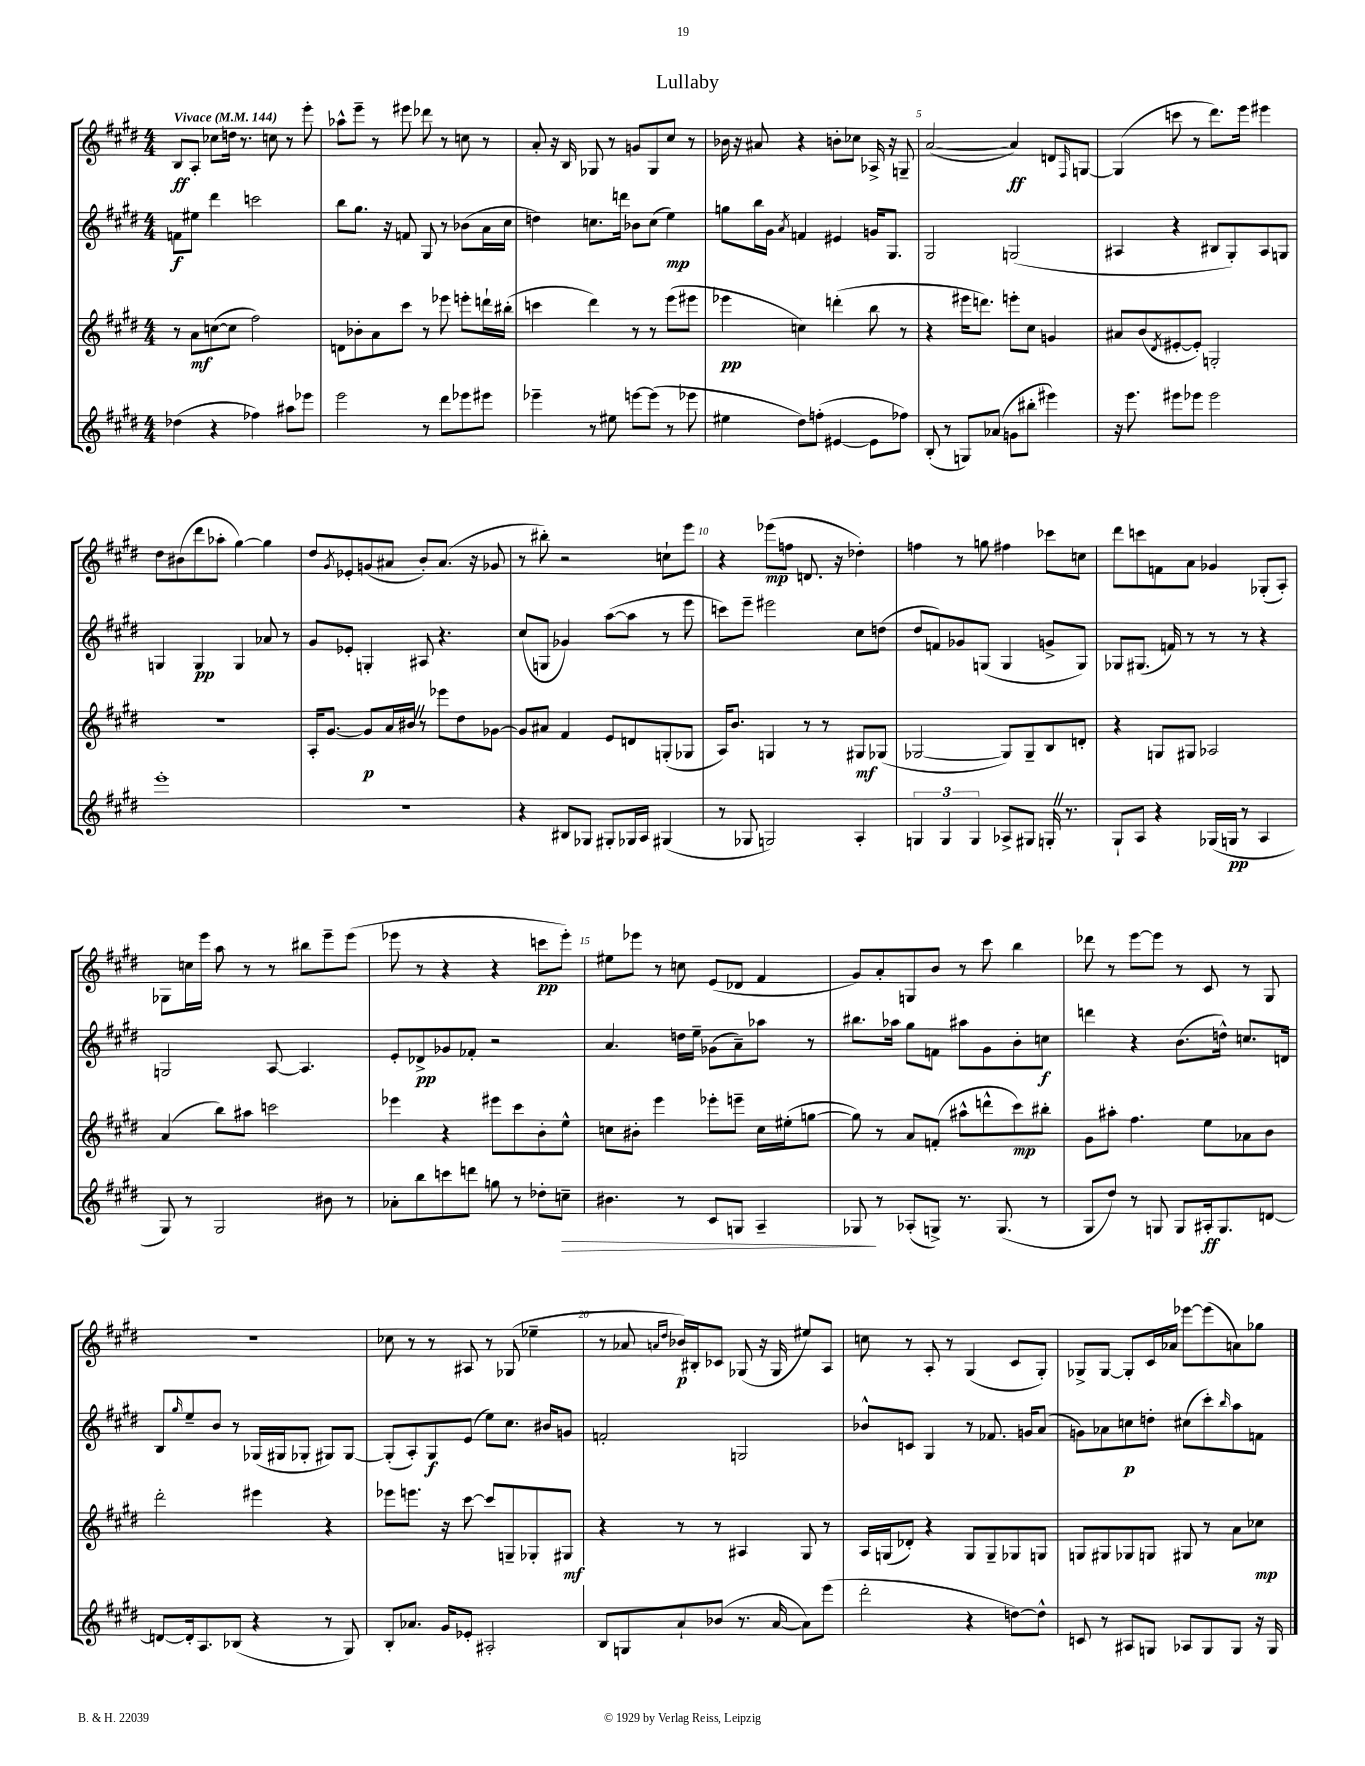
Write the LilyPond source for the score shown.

\header { title = "Lullaby" }
<<
\new StaffGroup <<
\new Staff = "s0" {
    \clef treble \key e \major \numericTimeSignature \time 4/4 \tempo "Vivace" 4 = 144
    b8\ff a8-. ces''8 d''16 r8. c''8 r8 e'''8-. |
    aes''8-^ e'''8-- r8 eis'''8 des'''8 r8 c''8 r8 |
    a'8-. r16 b16 ges8 r8 g'8 ges8 cis''8 r8 |
    bes'16 r16 ais'8 r4 b'8-. ces''8 aes16-> r16 g8-- |
    a'2~( a'4\ff) d'8 \grace { fis16 } g8~ |
    g4( c'''8 r8 dis'''8.) e'''16 eis'''4 |
    dis''8 bis'8( dis'''8 aes''8-. gis''4~) gis''4 |
    dis''8 \acciaccatura { gis'8 } ees'8-. g'8( ais'8 b'8-.) ais'8.( r16 ges'8 |
    r8 bis''8-.) r2 c''8-! e'''8 |
    r4 ees'''8\mp( f''8 d'8. r16 des''4-.) |
    f''4 r8 g''8 fis''4 ces'''8 c''8 |
    dis'''8 c'''8 f'8 a'8 ges'4 ges8-.( a8-.) |
    ges8 c''16 e'''16 a''8 r8 r8 bis''8 e'''8-- e'''8( |
    ees'''8 r8 r4 r4 c'''8\pp ees'''8-.) |
    eis''8 ees'''8 r8 c''8 e'8( des'8 fis'4 |
    gis'8) a'8-. g8 b'8 r8 cis'''8 b''4 |
    des'''8 r8 e'''8~ e'''8 r8 cis'8 r8 gis8 |
    R1 |
    ces''8 r8 r8 ais8 r8 ges8( ees''4-- |
    r8 aes'8 \grace { a'16 dis''16 } bes'16\p) bis16-. ces'8 ges8( r16 ges16 eis''8) a8 |
    c''8 r8 a8-. r8 gis4( cis'8 gis8-.) |
    ges8-> ges8~ ges8-. cis'16 aes'16 ees'''8~ ees'''8( a'8) ges''8 \bar "|." |
}
\new Staff = "s1" {
    \clef treble \key e \major \numericTimeSignature \time 4/4
    f'8\f eis''8 dis'''4 c'''2 |
    b''8 gis''8. r16 f'8 gis8 r8 bes'8( a'16 cis''16 |
    d''4) c''8. d'''16 bes'8 c''8( e''4\mp) |
    g''8 b''16 gis'16 \acciaccatura { a'8 } f'4 eis'4 g'16 gis8. |
    gis2 g2( |
    ais4 r4 bis8 gis8-.) ais8 g8 |
    g4 g4\pp g4 aes'8 r8 |
    gis'8 ees'8-. g4-. ais8 r4. |
    cis''8( g8 ges'4) a''8~( a''8 r8 e'''8 |
    c'''8) e'''8-- eis'''2 cis''8 d''8( |
    dis''8 f'8) ges'8 g8( g4 g'8-> g8) |
    ges8 gis8.( f'16) r8 r8 r8 r4 |
    g2 a8~ a4. |
    e'8-. des'8->\pp ges'8 fes'8-. r2 |
    a'4. d''16 e''16-- ges'8( a'8--) aes''8 r8 |
    bis''8. aes''16 gis''8 f'8 ais''8 gis'8 b'8-. c''8\f |
    d'''4 r4 b'8.( d''16-^) c''8. d'16 |
    b8 \grace { gis''16 } e''8-- b'8 r8 ges16( gis16 ges8-. gis8) gis8~ |
    gis8-.( a8-.) gis8\f e'8( e''8) cis''8. bis'16 g'8 |
    f'2-. g2 |
    bes'8-^ c'8 gis4 r8 fes'8. g'16 a'8( |
    g'8) aes'8 c''8\p d''8-. cis''8( cis'''8-.) \grace { b''16 } a''8 f'8 \bar "|." |
}
\new Staff = "s2" {
    \clef treble \key e \major \numericTimeSignature \time 4/4
    r8 a'8\mf c''8~( c''8 fis''2) |
    d'8 bes'8-. a'8 cis'''8 r8 ees'''8 e'''8-. d'''16-! bis''16-.( |
    c'''4 dis'''4) r8 r8 e'''8( eis'''8 |
    ees'''4\pp c''4) d'''4-.( b''8 r8 |
    r4 eis'''16 d'''8.) e'''8-. cis''8 g'4 |
    ais'8 b'8( \acciaccatura { dis'8 } eis'8~-. eis'8-.) g2-. |
    R1 |
    a16-. gis'8.~ gis'8\p a'16 bis'16 \once \override BreathingSign.text = \markup { \musicglyph "scripts.caesura.straight" } \breathe r8 ees'''8 dis''8 ges'8~ |
    ges'8 ais'8 fis'4 e'8 d'8 g8-.( ges8 |
    a16) b'8. g4 r8 r8 gis8\mf ges8( |
    ges2~ ges8) ges8-- b8 d'8-. |
    r4 g8 gis8 aes2 |
    a'4( b''8) ais''8 c'''2 |
    ees'''4 r4 eis'''8 cis'''8 b'8-. e''8-^ |
    c''8 bis'8-. e'''4 ees'''8-. e'''8-- c''16 eis''16-.( g''8~ |
    g''8) r8 a'8 f'8-.( ais''8-^ d'''8-^ cis'''8\mp) bis''8-. |
    gis'8 ais''8-. fis''4. e''8 aes'8 b'8 |
    dis'''2-. eis'''4 r4 |
    ees'''8 e'''8. r16 cis'''8~ cis'''8 g8-- ges8-. gis8\mf |
    r4 r8 r8 ais4 gis8 r8 |
    a16 g16( des'8-.) r4 g8 g8-- ges8 g8 |
    g8 gis8 ges8 g8 gis8 r8 a'8 ces''8\mp \bar "|." |
}
\new Staff = "s3" {
    \clef treble \key e \major \numericTimeSignature \time 4/4
    des''4( r4 fes''4) ais''8 ees'''8 |
    e'''2 r8 dis'''8 ees'''8 eis'''8 |
    ees'''4-- r8 eis''8 e'''8~ e'''8( r8 ees'''8 |
    eis''4 dis''8) f''8-.( eis'4~ eis'8 fes''8) |
    b8-.( r8 g8) aes'8( g'8 bis''8-. eis'''4) |
    r16 e'''8. eis'''8 ees'''8 ees'''2 |
    e'''1-. |
    R1 |
    r4 bis8 ges8 gis8-. ges16 a16 gis4( |
    r8 ges8 g2) a4-. |
    \tuplet 3/2 { g4 g4 g4 } aes8-> gis8 g16-. \once \override BreathingSign.text = \markup { \musicglyph "scripts.caesura.straight" } \breathe r8. |
    gis8-! a8 r4 ges16( g16\pp r8 a4 |
    gis8) r8 gis2 bis'8 r8 |
    aes'8-. b''8 c'''8 d'''8 g''8 r8 des''8-. c''8--\> |
    bis'4. r8 cis'8 g8 a4-- |
    ges8\! r8 aes8-.( g8->) r8. g8.( r8 |
    gis8 dis''8) r8 g8 g8 ais16-.\ff g8. d'8~ |
    d'8~ d'16-. a8. bes8( r4 r8 gis8) |
    b8-. aes'8. gis'16 ees'8-. ais2-. |
    b8 g8 a'8-! bes'8( r8. a'16~ a'8) e'''8( |
    dis'''2-. r4 d''8~) d''8-^ |
    c'8 r8 ais8 g8 aes8 g8 g8 r16 g16 \bar "|." |
}
>>
>>
\layout { \context { \Score \override BarNumber.break-visibility = ##(#f #t #t) barNumberVisibility = #(every-nth-bar-number-visible 5) } }
